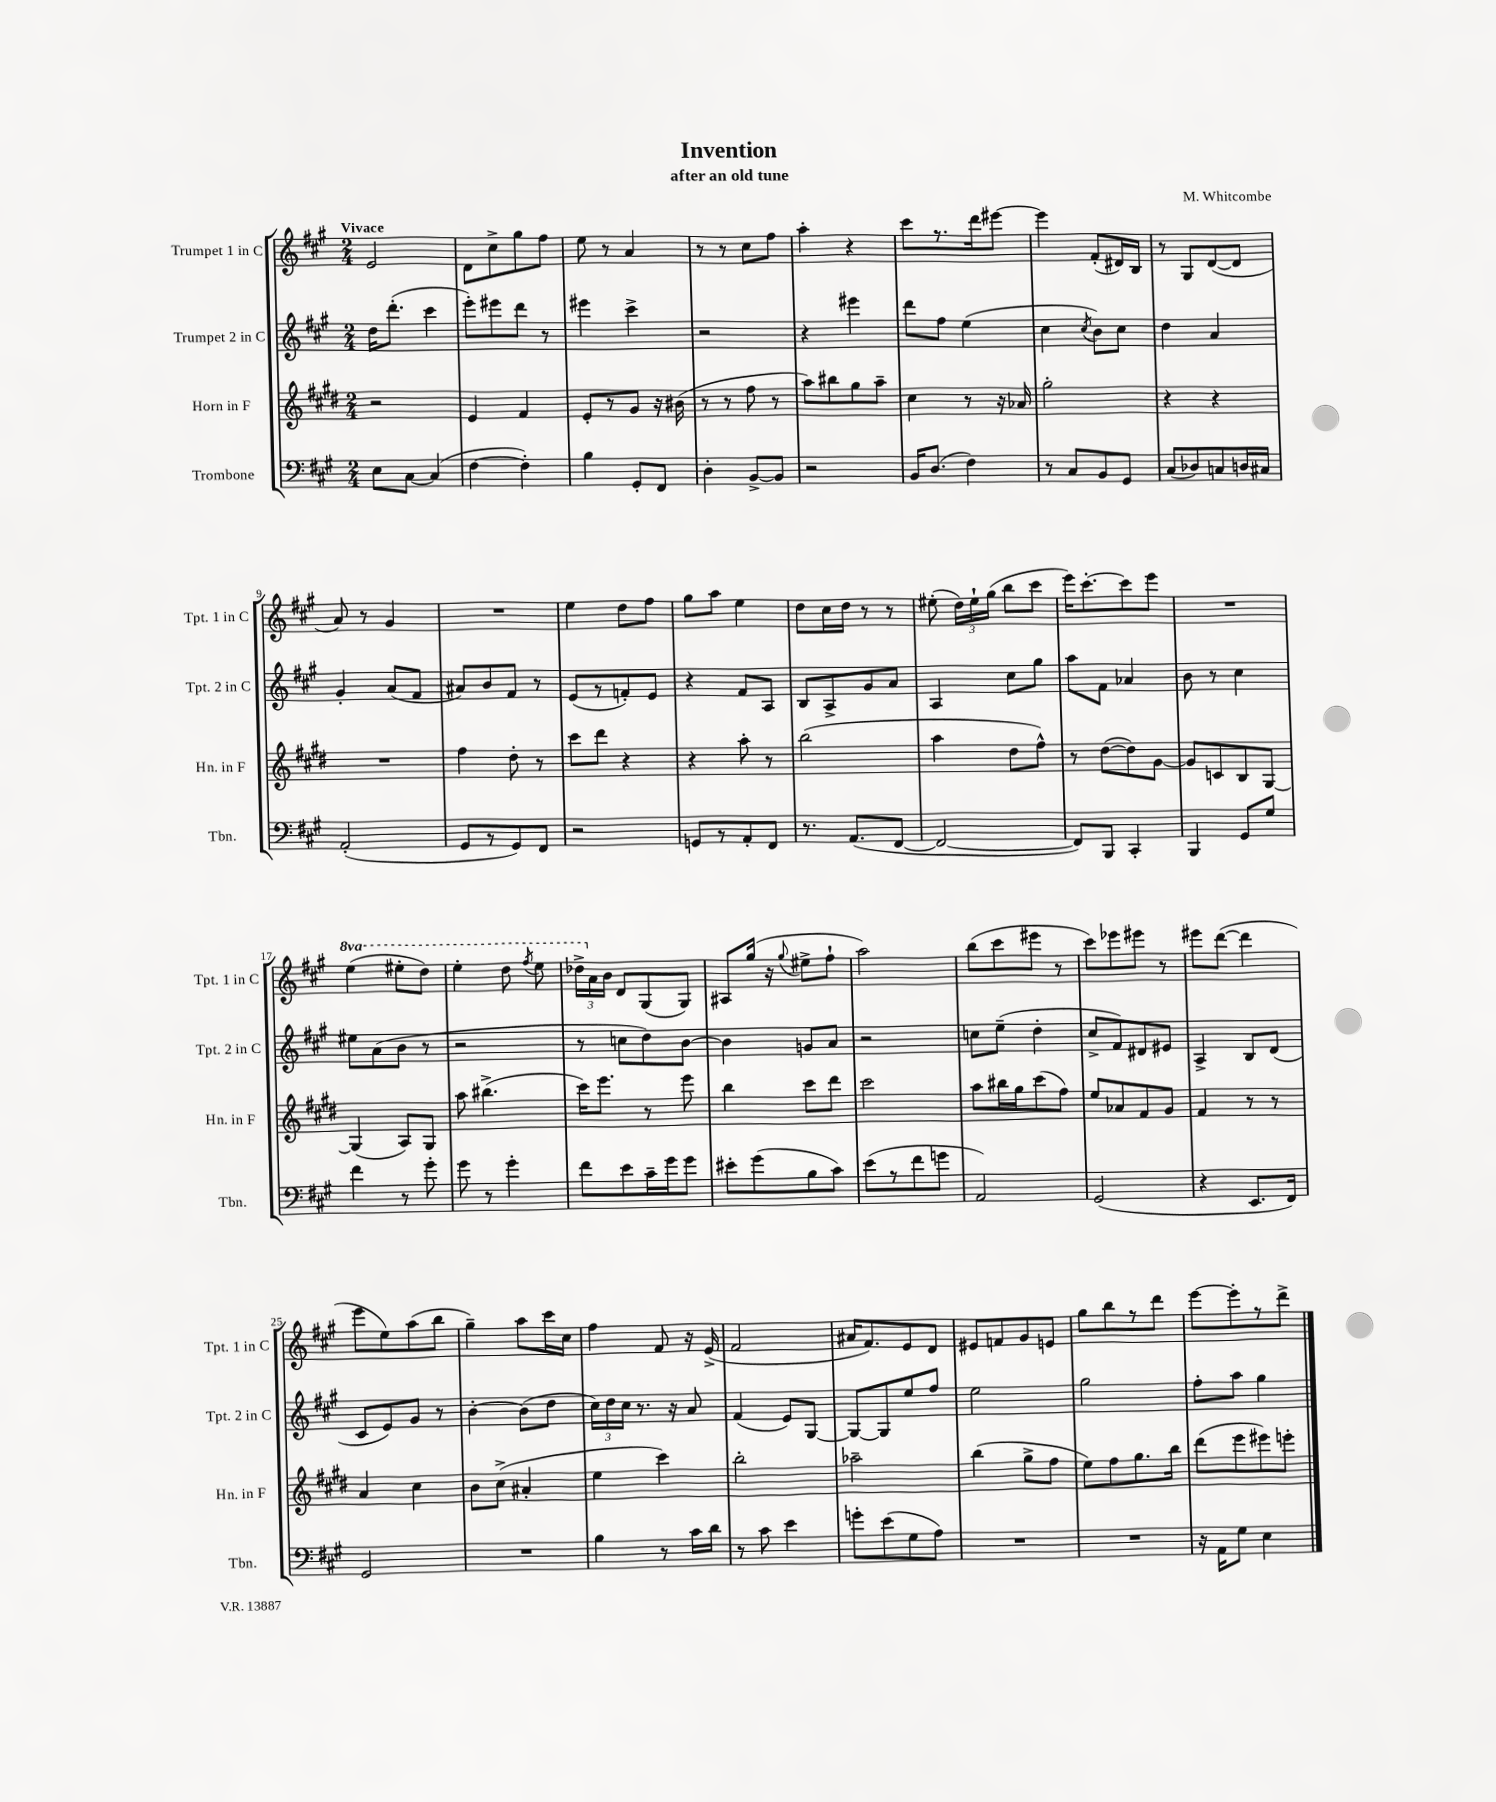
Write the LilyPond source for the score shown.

\header { title = "Invention" composer = "M. Whitcombe" subtitle = "after an old tune" }
<<
\new StaffGroup <<
\new Staff = "s0" \with { instrumentName = "Trumpet 1 in C" shortInstrumentName = "Tpt. 1 in C" } {
    \clef treble \key a \major \numericTimeSignature \time 2/4 \set Staff.ottavationMarkups = #ottavation-simple-ordinals \tempo "Vivace"
    \autoBeamOff e'2 |
    d'8[ cis''8-> gis''8 fis''8] |
    e''8 r8 a'4 |
    r8 r8 cis''8[ fis''8] |
    a''4-. r4 |
    cis'''8[ r8. d'''16 eis'''8]~ |
    eis'''4 fis'8[-.( dis'16) b16] |
    r8 gis8[ d'8~( d'8] |
    a'8) r8 gis'4 |
    R2 |
    e''4 d''8[ fis''8] |
    gis''8[ a''8] e''4 |
    d''8[ cis''16 d''16] r8 r8 |
    eis''8-.( \tuplet 3/2 { d''16[) eis''16-! gis''16]( } b''8[ cis'''8] |
    e'''16[) cis'''8.~-. cis'''8 e'''8] |
    R2 |
    \ottava #1 e'''4( eis'''8[-. d'''8]) |
    e'''4-. d'''8 \acciaccatura { fis'''8 } e'''8 |
    \tuplet 3/2 { des'''16[-> \ottava #0 a'16 b'16] } d'8[ gis8( gis8]) |
    ais8[ gis''16]( r16 \appoggiatura { gis''8 } eis''8[-> fis''8]-! |
    a''2) |
    b''8[( cis'''8 eis'''8] r8 |
    cis'''8[) ees'''8 eis'''8] r8 |
    eis'''8[ d'''8]~( d'''4 |
    e'''8[ e''8) a''8( b''8] |
    gis''4--) a''8[ cis'''16 cis''16] |
    fis''4 fis'8 r16 e'16->( |
    fis'2 |
    ais'16[ fis'8.) e'8 d'8] |
    eis'8[ f'8 gis'8 e'8] |
    gis''8[ b''8 r8 d'''8] |
    e'''8[~ e'''8-. r8 d'''8]-> \bar "|." |
}
\new Staff = "s1" \with { instrumentName = "Trumpet 2 in C" shortInstrumentName = "Tpt. 2 in C" } {
    \clef treble \key a \major \numericTimeSignature \time 2/4
    \autoBeamOff d''16[ d'''8.]-.( cis'''4 |
    e'''8[-.) eis'''8 d'''8] r8 |
    eis'''4 cis'''4-> |
    r2 |
    r4 eis'''4 |
    d'''8[ fis''8] e''4( |
    cis''4 \acciaccatura { cis''8 } b'8[) cis''8] |
    d''4 a'4 |
    gis'4-. a'8[( fis'8] |
    ais'8[) b'8 fis'8] r8 |
    e'8[( r8 f'8-.) e'8] |
    r4 fis'8[ a8] |
    b8[ a8-> gis'8 a'8] |
    a4 cis''8[ gis''8] |
    a''8[ fis'8] aes'4 |
    b'8 r8 cis''4 |
    eis''8[ a'8( b'8] r8 |
    r2 |
    r8 c''8[ d''8) b'8]~ |
    b'4 g'8[ a'8] |
    r2 |
    c''8[ e''8]--( d''4-. |
    cis''8[-> fis'8) dis'8 eis'8] |
    a4-> b8[ d'8]( |
    cis'8[ e'8) gis'8] r8 |
    b'4~-. b'8[( d''8] |
    \tuplet 3/2 { cis''16[) d''16 cis''16] } r8. r16 a'8 |
    fis'4( e'8[) gis8]~ |
    gis8[~ gis8 e''8 fis''8] |
    e''2 |
    gis''2 |
    fis''8[-. a''8] gis''4 \bar "|." |
}
\new Staff = "s2" \with { instrumentName = "Horn in F" shortInstrumentName = "Hn. in F" } {
    \clef treble \key e \major \numericTimeSignature \time 2/4
    \autoBeamOff r2 |
    e'4 fis'4 |
    e'8[-. r8 gis'8] r16 bis'16( |
    r8 r8 fis''8 r8 |
    a''8[) bis''8 gis''8 a''8]-- |
    cis''4 r8 r16 aes'16 |
    gis''2-. |
    r4 r4 |
    R2 |
    fis''4 dis''8-. r8 |
    cis'''8[ dis'''8] r4 |
    r4 a''8-. r8 |
    b''2( |
    a''4 dis''8[ fis''8]-^) |
    r8 dis''8[~( dis''8) gis'8]~ |
    gis'8[ c'8 b8 gis8]~ |
    gis4( a8[) gis8] |
    a''8 bis''4.->( |
    cis'''16[) e'''8.] r8 e'''8 |
    b''4 cis'''8[ dis'''8] |
    cis'''2 |
    a''8[ bis''16 gis''16 cis'''8( fis''8]) |
    e''8[ aes'8 fis'8 gis'8] |
    fis'4 r8 r8 |
    a'4 cis''4 |
    b'8[ cis''8]->( ais'4-. |
    e''4 cis'''4) |
    b''2-. |
    aes''2-- |
    b''4( gis''8[-> fis''8] |
    e''8[) fis''8 gis''8. b''16] |
    dis'''8[( e'''8 eis'''8) e'''8]-. \bar "|." |
}
\new Staff = "s3" \with { instrumentName = "Trombone" shortInstrumentName = "Tbn." } {
    \clef bass \key a \major \numericTimeSignature \time 2/4
    \autoBeamOff e8[ cis8]~ cis4( |
    fis4~ fis4-.) |
    b4 gis,8[-. fis,8] |
    d4-. b,8[~-> b,8] |
    r2 |
    b,16[ d8.]( fis4) |
    r8 cis8[ b,8 gis,8] |
    cis8[( des8) c8 d16 cis16] |
    a,2-.( |
    gis,8[ r8 gis,8) fis,8] |
    r2 |
    g,8[ r8 a,8-. fis,8] |
    r8. a,8.[( fis,8]~ |
    fis,2~ |
    fis,8[) b,,8] cis,4-. |
    b,,4 gis,8[ gis8] |
    fis'4 r8 gis'8-. |
    gis'8 r8 gis'4-. |
    fis'8[ e'8 cis'16-- gis'16 gis'8] |
    eis'8[-. gis'8( b8 cis'8]) |
    e'8[( r8 fis'8 g'8] |
    a,2) |
    gis,2( |
    r4 e,8.[ fis,16]) |
    gis,2 |
    R2 |
    b4 r8 cis'16[ d'16] |
    r8 cis'8 e'4 |
    g'8[-. e'8( gis8 a8]) |
    R2 |
    R2 |
    r16 a,16[ gis8] e4 \bar "|." |
}
>>
>>
